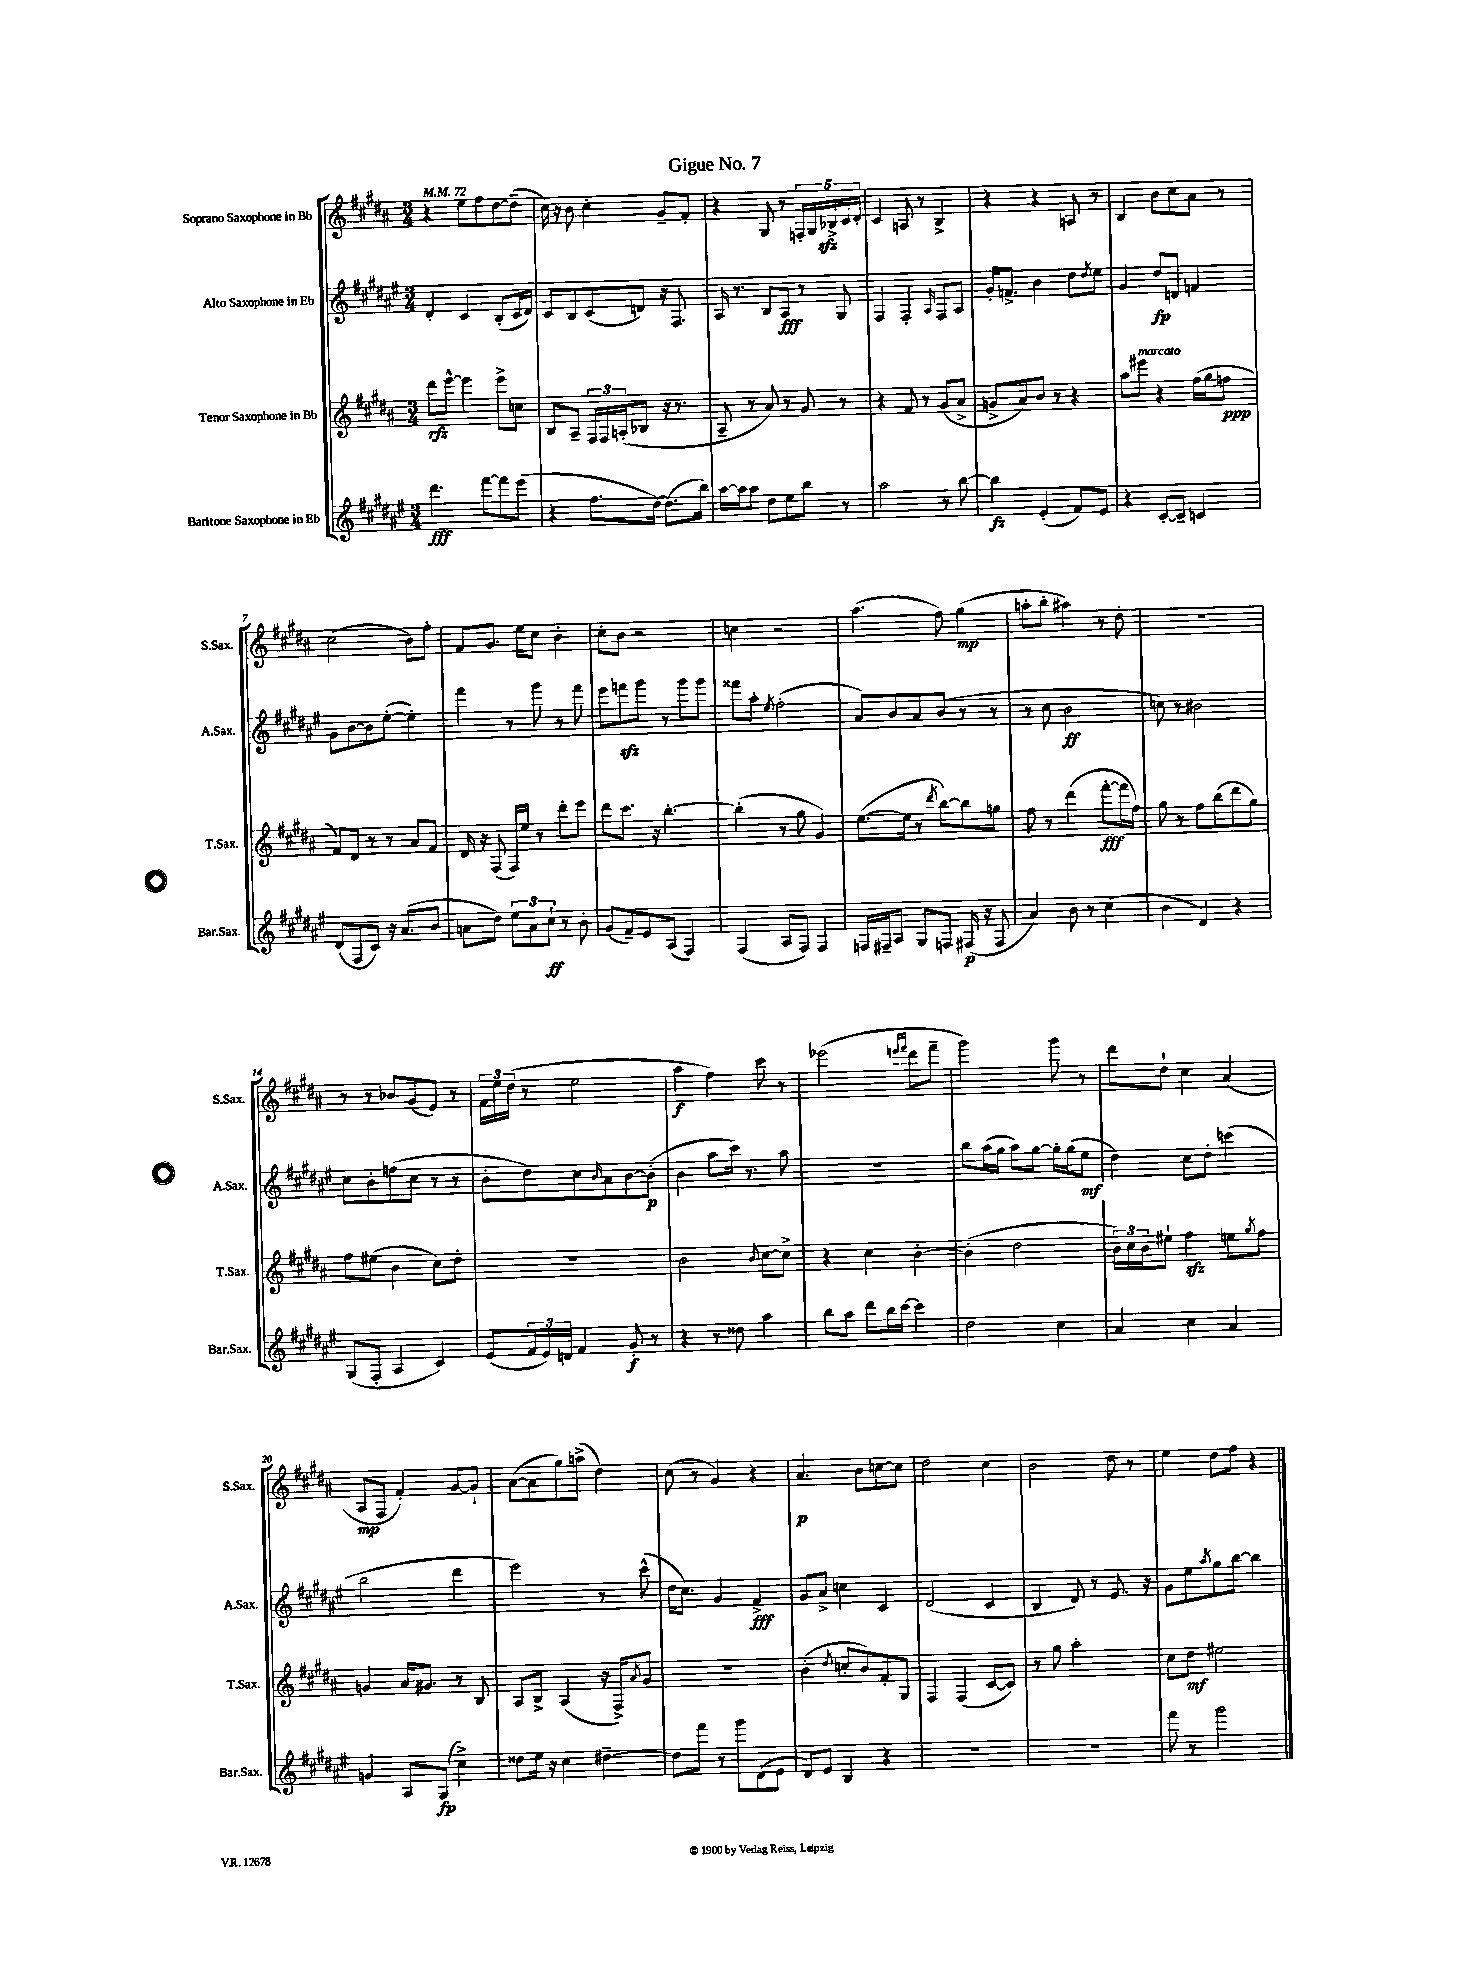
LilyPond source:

\header { title = "Gigue No. 7" }
<<
\new StaffGroup <<
\new Staff = "s0" \with { instrumentName = "Soprano Saxophone in Bb" shortInstrumentName = "S.Sax." } {
    \clef treble \key b \major \numericTimeSignature \time 3/4 \tempo 4 = 72
    r4 e''8 fis''8 dis''8~ dis''8--( |
    cis''16) r16 b'8 cis''4-. gis'8-- fis'8-. |
    r4 gis8 r8 \tuplet 5/4 { f16-. gis16 bes16->\sfz cis'16 dis'16-. } |
    cis'4 a8 r8 b4-> |
    r4 r4 a8 r8 |
    b4 b'8 cis''8 ais'8 r8 |
    cis''2( b'8) fis''8-. |
    fis'8 gis'8. e''16 cis''8 b'4-. |
    cis''8-. b'8 r2 |
    c''4 r2 |
    ais''4.( fis''8) gis''4\mp( |
    a''8-. b''8-. ais''4) r8 dis''8-. |
    R2. |
    r8 r8 bes'8 gis'8( e'8) r8 |
    \tuplet 3/2 { fis'16 e''16 dis''16( } r8 e''2 |
    ais''4\f fis''4) cis'''8 r8 |
    ees'''2( \grace { e'''16 fis'''16 } dis'''8 fis'''8-- |
    gis'''2) gis'''8 r8 |
    dis'''8 dis''8-! cis''4 ais'4( |
    ais8\mp fis8 fis'4-.) gis'8~ gis'8-! |
    ais'8~( ais'8 gis''8) a''8->( dis''4) |
    cis''8( r8 gis'4) r4 |
    ais'4.\p b'8 c''8~ c''8 |
    dis''2 cis''4 |
    b'2 dis''8 r8 |
    e''4 dis''8 fis''8 r4 \bar "|." |
}
\new Staff = "s1" \with { instrumentName = "Alto Saxophone in Eb" shortInstrumentName = "A.Sax." } {
    \clef treble \key fis \major \numericTimeSignature \time 3/4
    dis'4-. cis'4 b8-.( cis'16 dis'16) |
    cis'8 b8 cis'8( d'8) r16 fis8. |
    ais16 r8. b8 ais8\fff r8 gis8 |
    fis4 fis4-. \grace { ais16 } fis8 ais8 |
    gis'16-. f'8.-> b'4 dis''8 \acciaccatura { dis''8 } eis''8 |
    gis'4 dis''8\fp d'8 f'4 |
    gis'8 b'8~ b'8 eis''8~-.( eis''4-.) |
    fis'''4 r8 gis'''8 r8 fis'''8 |
    eis'''8 f'''8\sfz gis'''8 r8 gis'''8 gis'''8 |
    fisis'''8 ais''8-. \acciaccatura { eis''8 } fis''2-.( |
    ais'8) b'8 ais'8 b'8( r8 r8 |
    r8 cis''8 b'2\ff |
    c''8) r8 bis'2 |
    cis''8 b'8-. f''8( cis''8 r8 r8 |
    b'8-. dis''8) cis''8 \grace { b'16 } ais'8 b'8~ b'8-.\p( |
    b'4 ais''8 cis'''16) r8. ais''8 |
    R2. |
    b''8 ais''16( gis''16 ais''8) gis''8~ gis''16-. gis''16( eis''8\mf |
    dis''4) cis''8 dis''8-. c'''4( |
    b''2 dis'''4 |
    eis'''2) r8 cis'''8-^( |
    dis''16 cis''8.) gis'4 fis'4->\fff |
    gis'8 ais'8-> c''4 cis'4 |
    dis'2( cis'4 |
    b4 dis'8) r8 eis'8. r16 |
    gis'8 eis''8 \acciaccatura { ais''8 } gis''8 b''8~ b''4 \bar "|." |
}
\new Staff = "s2" \with { instrumentName = "Tenor Saxophone in Bb" shortInstrumentName = "T.Sax." } {
    \clef treble \key b \major \numericTimeSignature \time 3/4
    dis'''8\rfz e'''8~-^ e'''4 e'''8-> c''8 |
    b8 ais8-- \tuplet 3/2 { fis16 fis16 a16-.( } bes8 r16 r8. |
    ais8-- r8 ais'8) r8 gis'8 r8 |
    r4 fis'8 r8 gis'8( ais'8-> |
    g'8-> ais'8) b'8 r8 r4 |
    ais''8 eis'''8^\markup { \italic "marcato" } r4 fis''16( gis''16 f''8\ppp |
    fis'8) dis'8 r8 r8 ais'8 fis'8 |
    dis'16 r16 fis8( fis16) e''16 r8 dis'''8-. e'''8 |
    dis'''8 cis'''8. r16 b''4.~-. |
    b''4-.( r8 gis''8 gis'4) |
    e''8.~( e''16 r8 \acciaccatura { dis'''8 } b''8~) b''8 g''8 |
    fis''8 r8 dis'''4( fis'''8~-.\fff fis'''16 fis''16) |
    gis''8 r8 fis''8 b''8( dis'''8 gis''8) |
    fis''8 eis''8( b'4 cis''8) dis''8-. |
    R2. |
    b'2 \acciaccatura { b'8 } cis''8~ cis''8-> |
    r4 cis''4 b'4~-. |
    b'4-.( dis''2 |
    \tuplet 3/2 { b'16) cis''16 b'16 } eis''8-! fis''4\sfz e''8 \acciaccatura { gis''8 } fis''8 |
    g'4 ais'16 gis'8. r8 b8 |
    ais8 b8-> ais4( r16 fis16->) \acciaccatura { ais'8 } gis'8 |
    R2. |
    b'4-.( \acciaccatura { dis''8 } c''8-. b'8) fis'8-. gis8 |
    fis4 fis4( cis'8~ cis'8) |
    r8 gis''8 ais''2-. |
    cis''8 dis''8\mf eis''2 \bar "|." |
}
\new Staff = "s3" \with { instrumentName = "Baritone Saxophone in Eb" shortInstrumentName = "Bar.Sax." } {
    \clef treble \key fis \major \numericTimeSignature \time 3/4
    dis'''4.\fff fis'''8~ fis'''8 eis'''8( |
    r4 fis''8. dis''16~) dis''8.( b''16) |
    ais''16~ ais''16 ais''8 dis''8 eis''8 b''8 r8 |
    ais''2 r8 b''8~ |
    b''4\fz eis'4-.( fis'8) eis'8 |
    r4 cis'8~-. cis'8-- c'4 |
    dis'8( fis8 cis'8) r16 ais'8.( b'8 |
    a'8 dis''8) \tuplet 3/2 { eis''8 a'8 cis''8-!\ff } r8 b'8-. |
    gis'8( fis'8--) eis'8 ais8( fis4) |
    fis4( ais8 fis8) fis4 |
    f16 fis16-- ais8 gis8 f8 fis16\p( r16 fis8 |
    ais'4) b'8 r8 cis''4( |
    b'4 dis'4) r4 |
    gis8( fis8-. ais4 cis'4) |
    eis'8( \tuplet 3/2 { fis'16 eis'16) d'16 } fis'4 gis'8-.\f r8 |
    r4 r8 disis''8 ais''4 |
    b''8 ais''8 dis'''8 b''16 cis'''16~ cis'''4 |
    dis''2 cis''4 |
    ais'4 cis''4 ais'4 |
    g'4 ais8 gis8\fp( cis''4->) |
    disis''8 eis''16 r16 cis''4 dis''4~-- |
    dis''8 fis'''8 r8 gis'''8 dis'8( eis'8 |
    dis'8) eis'8 b4 r4 |
    R2. |
    R2. |
    fis'''8 r8 gis'''2 \bar "|." |
}
>>
>>
